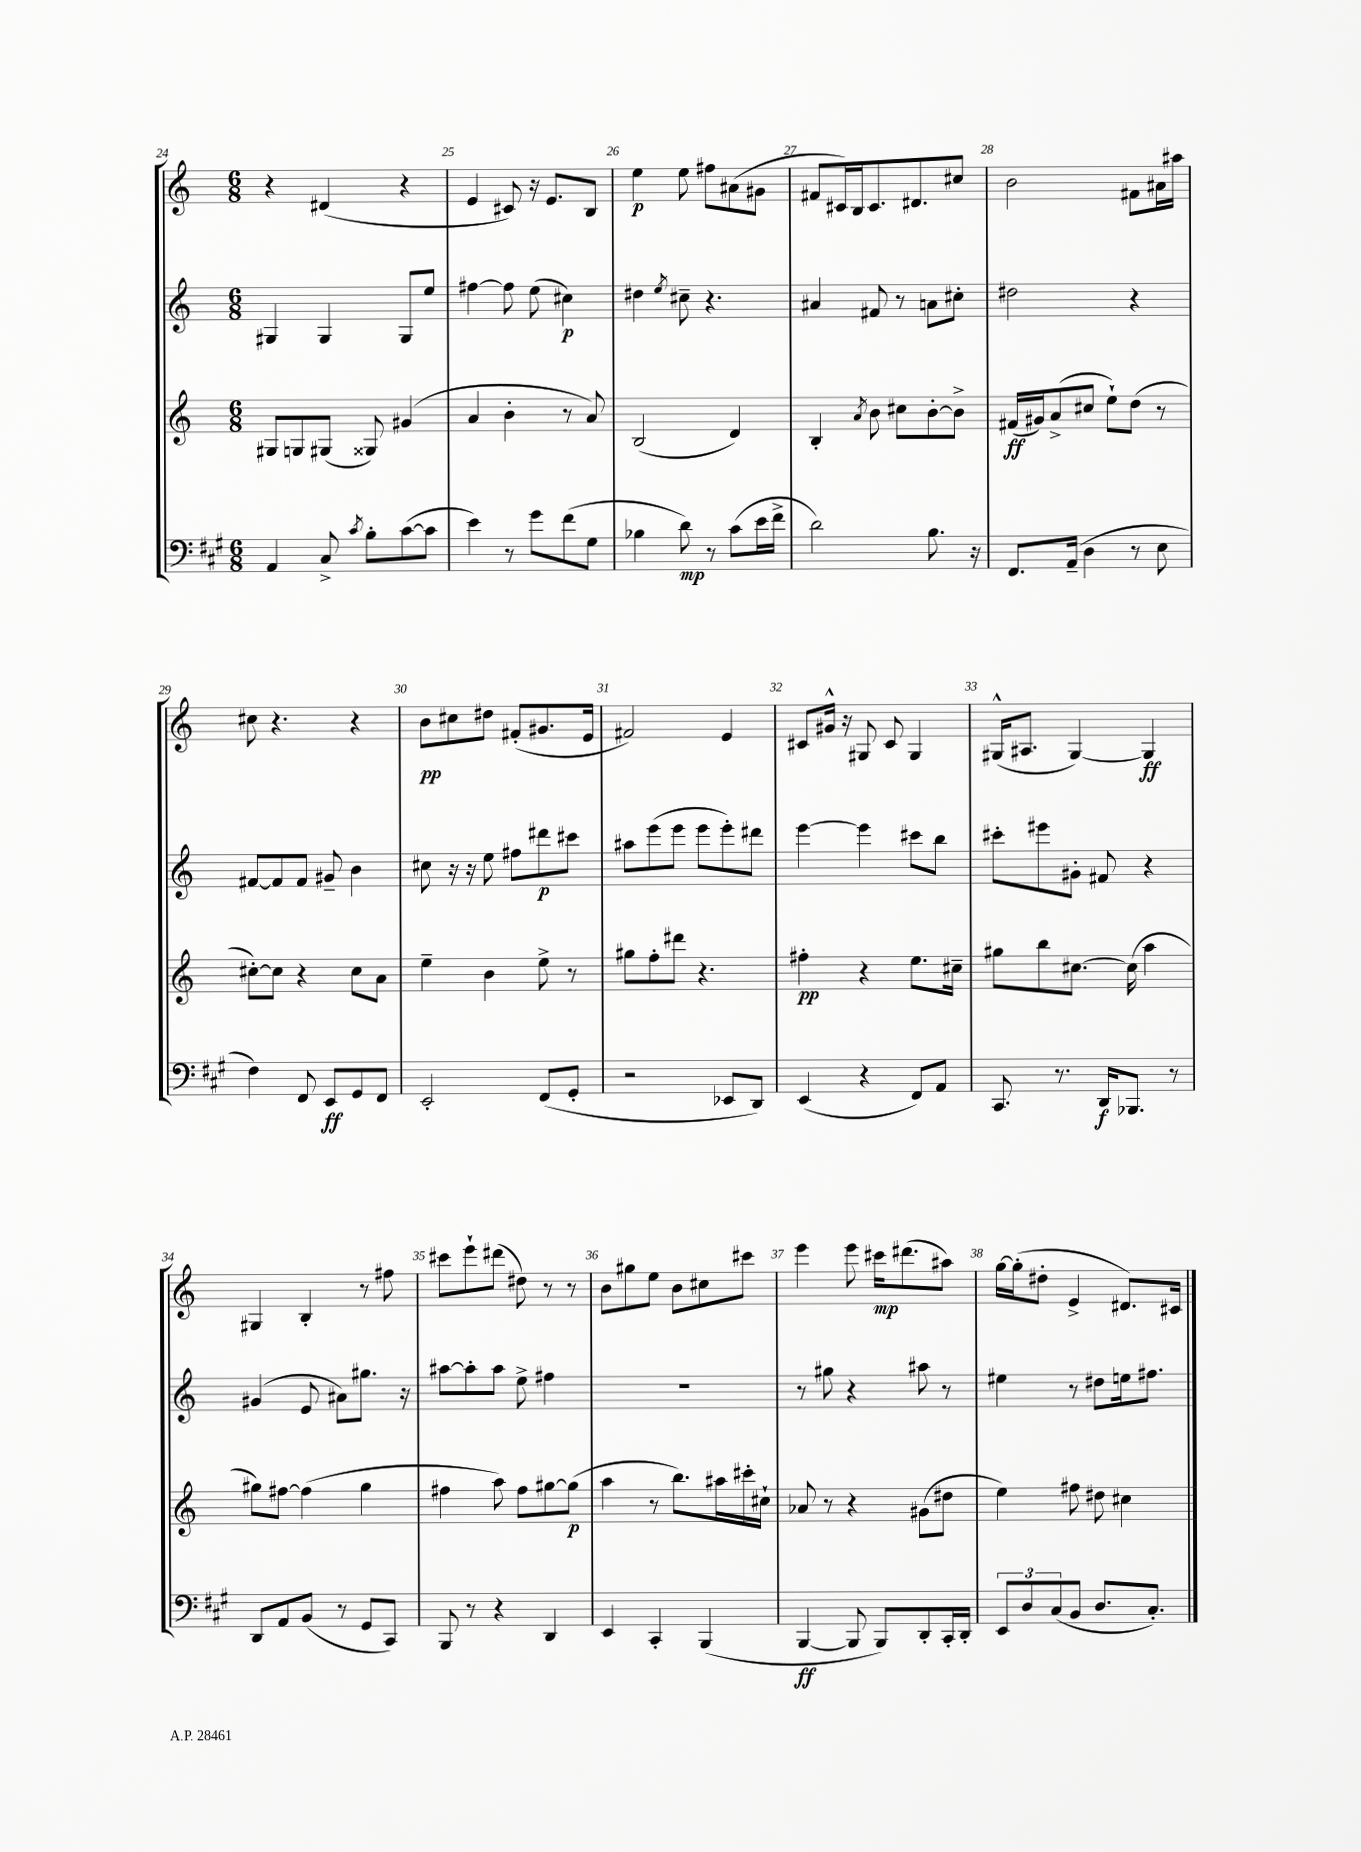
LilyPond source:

<<
\new StaffGroup <<
\new Staff = "s0" {
    \clef treble \key c \major \numericTimeSignature \time 6/8
    r4 dis'4( r4 |
    e'4 cis'8) r16 e'8. b8 |
    e''4\p e''8 fis''8 ais'8( gis'8 |
    fis'8 cis'16) b16 cis'8. dis'8. cis''8 |
    b'2 fis'8 ais'16 ais''16 |
    cis''8 r4. r4 |
    b'8\pp cis''8 dis''8 fis'8-.( gis'8. e'16 |
    fis'2) e'4 |
    cis'8 gis'16-^ r16 gis8 cis'8 gis4 |
    gis16-^( ais8. gis4~) gis4\ff |
    gis4 b4-. r8 fis''8 |
    cis'''8 e'''8-! dis'''8( dis''8) r8 r8 |
    b'8 gis''8 e''8 b'8 cis''8 cis'''8 |
    e'''4 e'''8 cis'''16\mp dis'''8.( ais''8) |
    g''16~ g''16-.( dis''8-. e'4-> dis'8.) cis'16 \bar "|." |
}
\new Staff = "s1" {
    \clef treble \key c \major \numericTimeSignature \time 6/8
    gis4 gis4 gis8 e''8 |
    fis''4~ fis''8 e''8( cis''4\p) |
    dis''4 \acciaccatura { e''8 } cis''8-- r4. |
    ais'4 fis'8 r8 a'8 cis''8-. |
    dis''2 r4 |
    fis'8~ fis'8 fis'8 gis'8-- b'4 |
    cis''8 r16 r16 e''8 fis''8 dis'''8\p cis'''8 |
    ais''8 e'''8( e'''8 e'''8 e'''8-.) dis'''8 |
    e'''4~ e'''4 cis'''8 b''8 |
    cis'''8-. eis'''8 gis'8-. fis'8 r4 |
    gis'4( e'8 ais'8) gis''8. r16 |
    ais''8~ ais''8-. ais''8 e''8-> fis''4 |
    R2. |
    r8 gis''8 r4 ais''8 r8 |
    eis''4 r8 dis''8 e''16 fis''8. \bar "|." |
}
\new Staff = "s2" {
    \clef treble \key c \major \numericTimeSignature \time 6/8
    gis8 g8 gis8( gisis8) gis'4( |
    a'4 b'4-. r8 a'8) |
    b2( d'4) |
    b4-. \acciaccatura { a'8 } b'8 cis''8 b'8~-. b'8-> |
    fis'16\ff( gis'16) a'8->( cis''8 e''8-!) d''8( r8 |
    cis''8~-.) cis''8 r4 cis''8 a'8 |
    e''4-- b'4 e''8-> r8 |
    gis''8 f''8-. dis'''8 r4. |
    fis''4-.\pp r4 e''8. cis''16-- |
    gis''8 b''8 cis''8.~ cis''16( a''4 |
    gis''8) fis''8~ fis''4( gis''4 |
    fis''4 a''8) fis''8 gis''8~ gis''8\p( |
    a''4 r8 b''8.) ais''16 cis'''16-. cis''16-! |
    aes'8 r8 r4 gis'8( dis''8 |
    e''4) fis''8 dis''8 cis''4 \bar "|." |
}
\new Staff = "s3" {
    \clef bass \key a \major \numericTimeSignature \time 6/8
    a,4 cis8-> \acciaccatura { cis'8 } b8-. cis'8~( cis'8 |
    e'4) r8 gis'8 fis'8( gis8 |
    bes4 d'8\mp) r8 cis'8( e'16 fis'16-> |
    d'2) b8. r16 |
    fis,8. a,16--( d4 r8 e8 |
    fis4) fis,8 e,8\ff gis,8 fis,8 |
    e,2-. fis,8( gis,8-. |
    r2 ees,8 d,8) |
    e,4( r4 fis,8) a,8 |
    cis,8. r8. d,16\f bes,,8. r8 |
    d,8 a,8 b,8( r8 gis,8 cis,8) |
    b,,8 r8 r4 d,4 |
    e,4 cis,4-. b,,4( |
    b,,4~\ff b,,8 b,,8) d,8-. cis,16-. d,16-. |
    \tuplet 3/2 { e,8 d8 cis8( } b,8 d8. cis8.-.) \bar "|." |
}
>>
>>
\layout { \context { \Score currentBarNumber = #24 \override BarNumber.break-visibility = ##(#f #t #t) barNumberVisibility = #all-bar-numbers-visible } }
